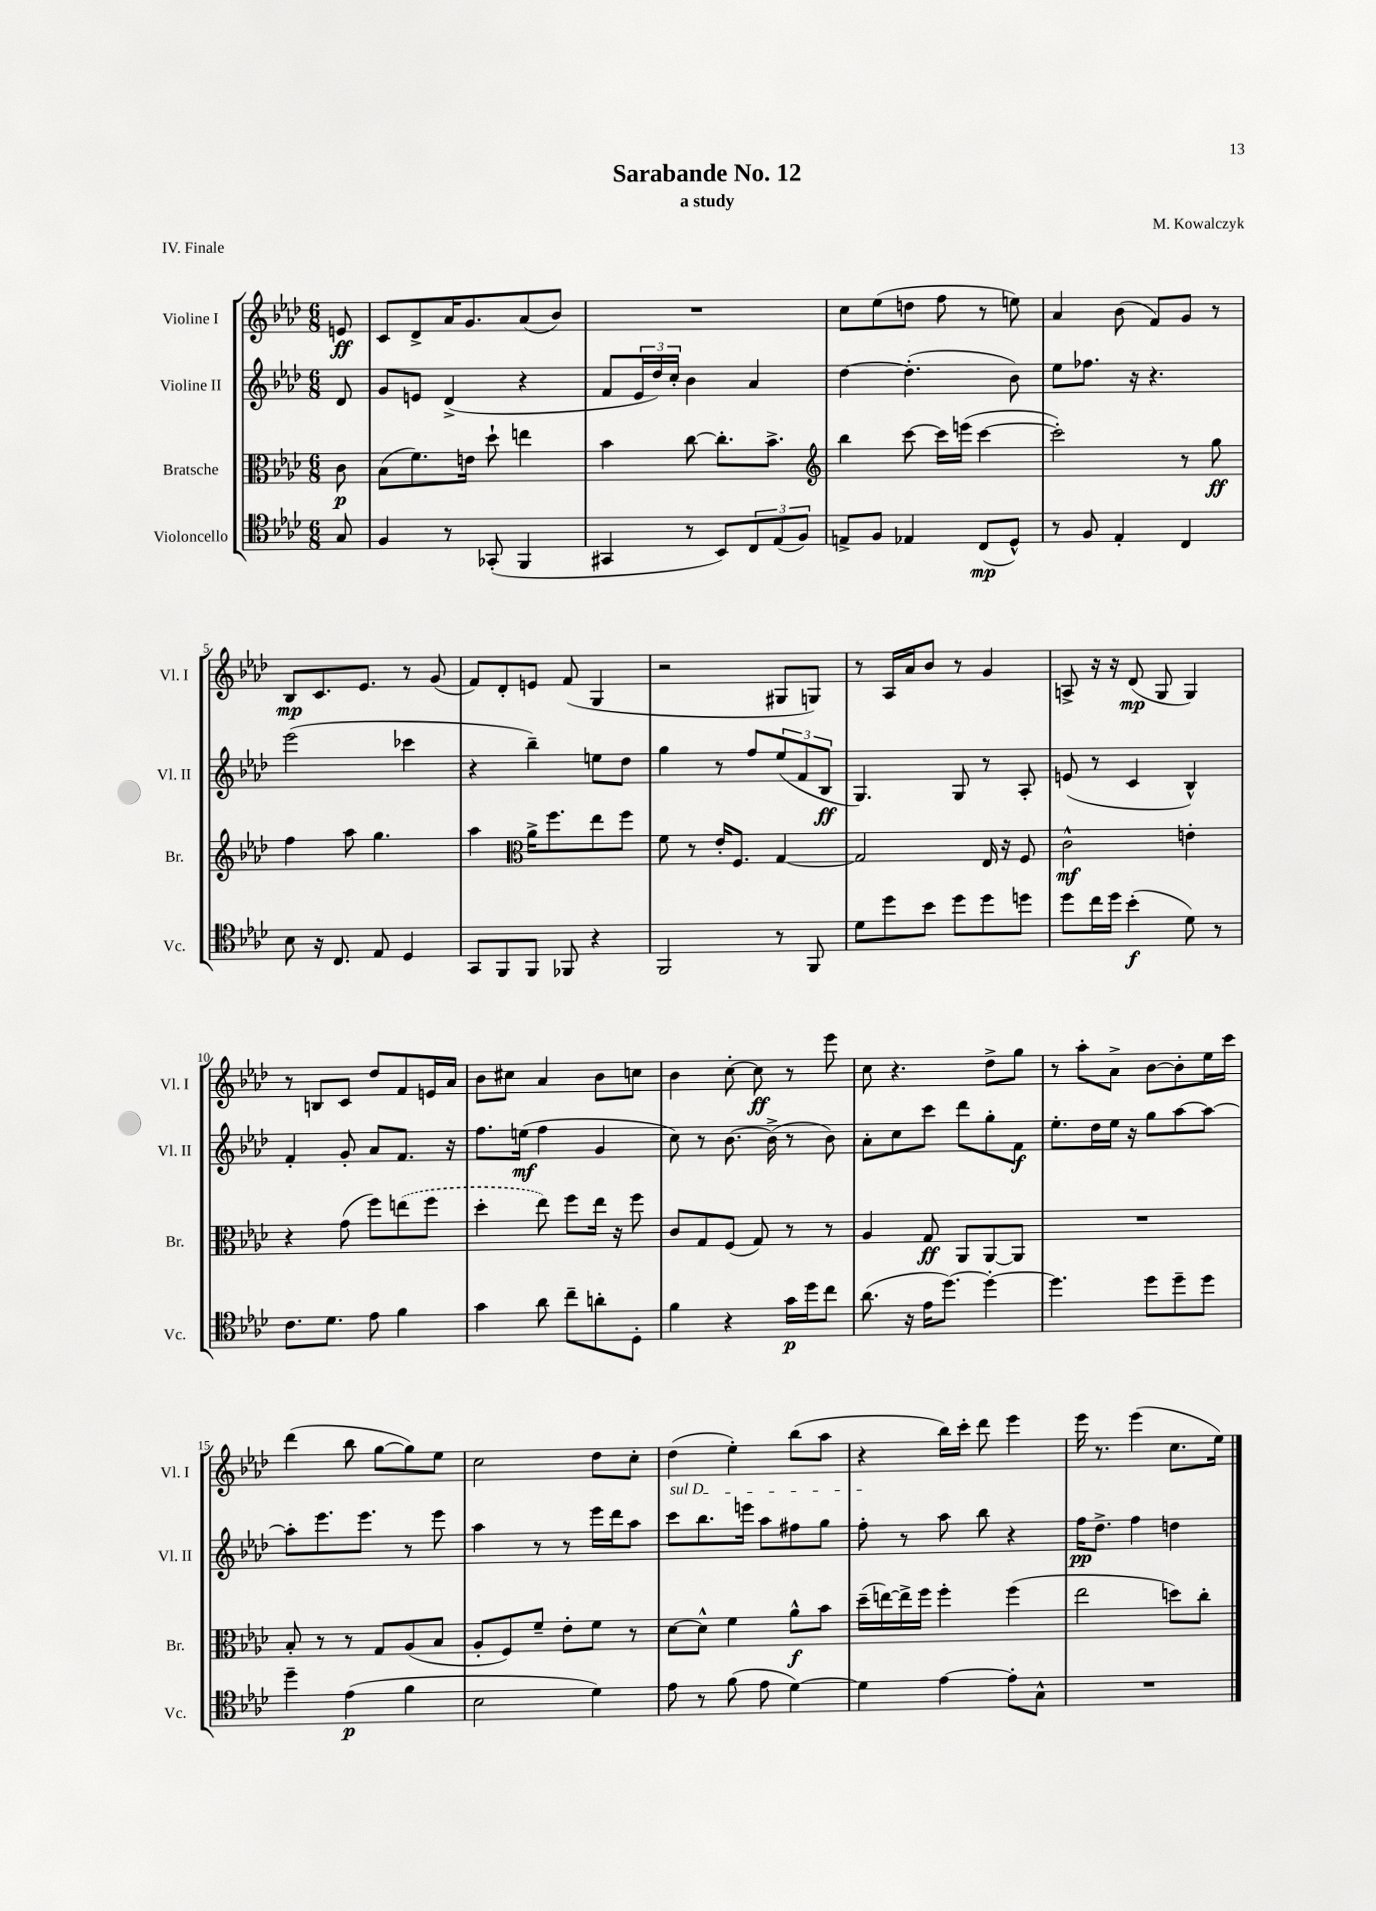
\header { title = "Sarabande No. 12" composer = "M. Kowalczyk" subtitle = "a study" piece = "IV. Finale" }
<<
\new StaffGroup <<
\new Staff = "s0" \with { instrumentName = "Violine I" shortInstrumentName = "Vl. I" } {
    \clef treble \key aes \major \numericTimeSignature \time 6/8 \partial 8
    e'8\ff |
    c'8 des'8-> aes'16 g'8. aes'8( bes'8) |
    R2. |
    c''8 ees''8( d''8 f''8 r8 e''8) |
    aes'4 bes'8( f'8) g'8 r8 |
    bes8\mp c'8. ees'8. r8 g'8( |
    f'8) des'8-. e'8 f'8( g4 |
    r2 gis8 g8) |
    r8 aes16 aes'16 bes'8 r8 g'4 |
    a8-> r16 r16 des'8\mp( g8 g4) |
    r8 b8 c'8 des''8 f'8 e'16 aes'16 |
    bes'8 cis''8 aes'4 bes'8 c''8 |
    bes'4 c''8~-. c''8\ff r8 ees'''8 |
    c''8 r4. des''8-> g''8 |
    r8 aes''8-. aes'8-> bes'8~ bes'8-. ees''16 c'''16 |
    des'''4( bes''8 g''8~ g''8) ees''8 |
    c''2 des''8 c''8-. |
    des''4( ees''4-.) bes''8( aes''8 |
    r4 bes''16) c'''16-. des'''8 ees'''4 |
    ees'''16 r8. ees'''4( c''8. ees''16) \bar "|." |
}
\new Staff = "s1" \with { instrumentName = "Violine II" shortInstrumentName = "Vl. II" } {
    \clef treble \key aes \major \numericTimeSignature \time 6/8 \partial 8
    des'8 |
    g'8 e'8 des'4->( r4 |
    f'8 \tuplet 3/2 { ees'16 des''16) c''16-. } bes'4 aes'4 |
    des''4~ des''4.-.( bes'8) |
    ees''8 fes''8. r16 r4. |
    ees'''2( ces'''4 |
    r4 bes''4--) e''8 des''8 |
    g''4 r8 f''8 \tuplet 3/2 { ees''8( f'8 bes8\ff } |
    g4.) g8 r8 aes8-. |
    e'8( r8 c'4 bes4-^) |
    f'4-. g'8-. aes'8 f'8. r16 |
    f''8. e''16\mf( f''4 g'4 |
    c''8) r8 bes'8.~ bes'16->( r8 bes'8) |
    aes'8-. c''8 c'''8 des'''8 g''8-. f'8\f |
    ees''8.-. des''16 ees''16 r16 g''8 aes''8~ aes''8~ |
    aes''8-. ees'''8. ees'''8. r8 ees'''8 |
    aes''4 r8 r8 ees'''16 des'''16 aes''8 |
    \once \override TextSpanner.bound-details.left.text = \markup { \italic "sul D" } c'''8\startTextSpan bes''8. e'''16 aes''8 fis''8 g''8 |
    f''8-.\stopTextSpan r8 aes''8 bes''8 r4 |
    f''16\pp des''8.-> f''4 d''4 \bar "|." |
}
\new Staff = "s2" \with { instrumentName = "Bratsche" shortInstrumentName = "Br." } {
    \clef alto \key aes \major \numericTimeSignature \time 6/8 \partial 8
    c'8\p |
    bes8( f'8.) e'16 des''8-! e''4 |
    bes'4 c''8~ c''8.-. bes'8.-> |
    \clef treble bes''4 c'''8~ c'''16 e'''16( c'''4~ |
    c'''2-.) r8 g''8\ff |
    f''4 aes''8 g''4. |
    aes''4 \clef alto aes'16-> f''8. ees''8 f''8 |
    f'8 r8 ees'16-. f8. g4~ |
    g2 ees16 r16 f8 |
    c'2-^\mf e'4-. |
    r4 g'8( f''8) \once \slurDashed e''8( f''8 |
    des''4-. ees''8) f''8 ees''16 r16 f''8 |
    c'8 g8 f8( g8) r8 r8 |
    aes4 g8\ff aes,8 aes,8~ aes,8 |
    R2. |
    bes8-. r8 r8 g8 aes8( bes8 |
    aes8-. f8) f'8-- ees'8-. f'8 r8 |
    des'8~ des'8-^ f'4 aes'8-^\f bes'8 |
    des''16--( e''16~) e''16-> f''16 f''4-. f''4( |
    ees''2 d''8) c''8-. \bar "|." |
}
\new Staff = "s3" \with { instrumentName = "Violoncello" shortInstrumentName = "Vc." } {
    \clef tenor \key aes \major \numericTimeSignature \time 6/8 \partial 8
    g8 |
    f4 r8 ges,8-.( f,4 |
    gis,4 r8 bes,8) \tuplet 3/2 { c8 ees8( f8) } |
    e8-> f8 ees4 c8\mp( des8-^) |
    r8 f8 ees4-. c4 |
    bes8 r16 c8. ees8 des4 |
    g,8 f,8 f,8 fes,8 r4 |
    f,2 r8 f,8 |
    des'8 des''8 bes'8 des''8 des''8 d''8 |
    des''8 c''16 des''16 bes'4-.\f( des'8) r8 |
    c'8. des'8. ees'8 f'4 |
    g'4 aes'8 c''8-- a'8-. des8-. |
    f'4 r4 g'16\p des''16 c''8 |
    aes'8.( r16 ees'16 des''8.~) des''4~-. |
    des''4. des''8 des''8-- des''8 |
    des''4-- ees'4\p( f'4 |
    bes2 des'4) |
    ees'8 r8 f'8( ees'8 des'4~) |
    des'4 ees'4~ ees'8-. g8-^ |
    R2. \bar "|." |
}
>>
>>
